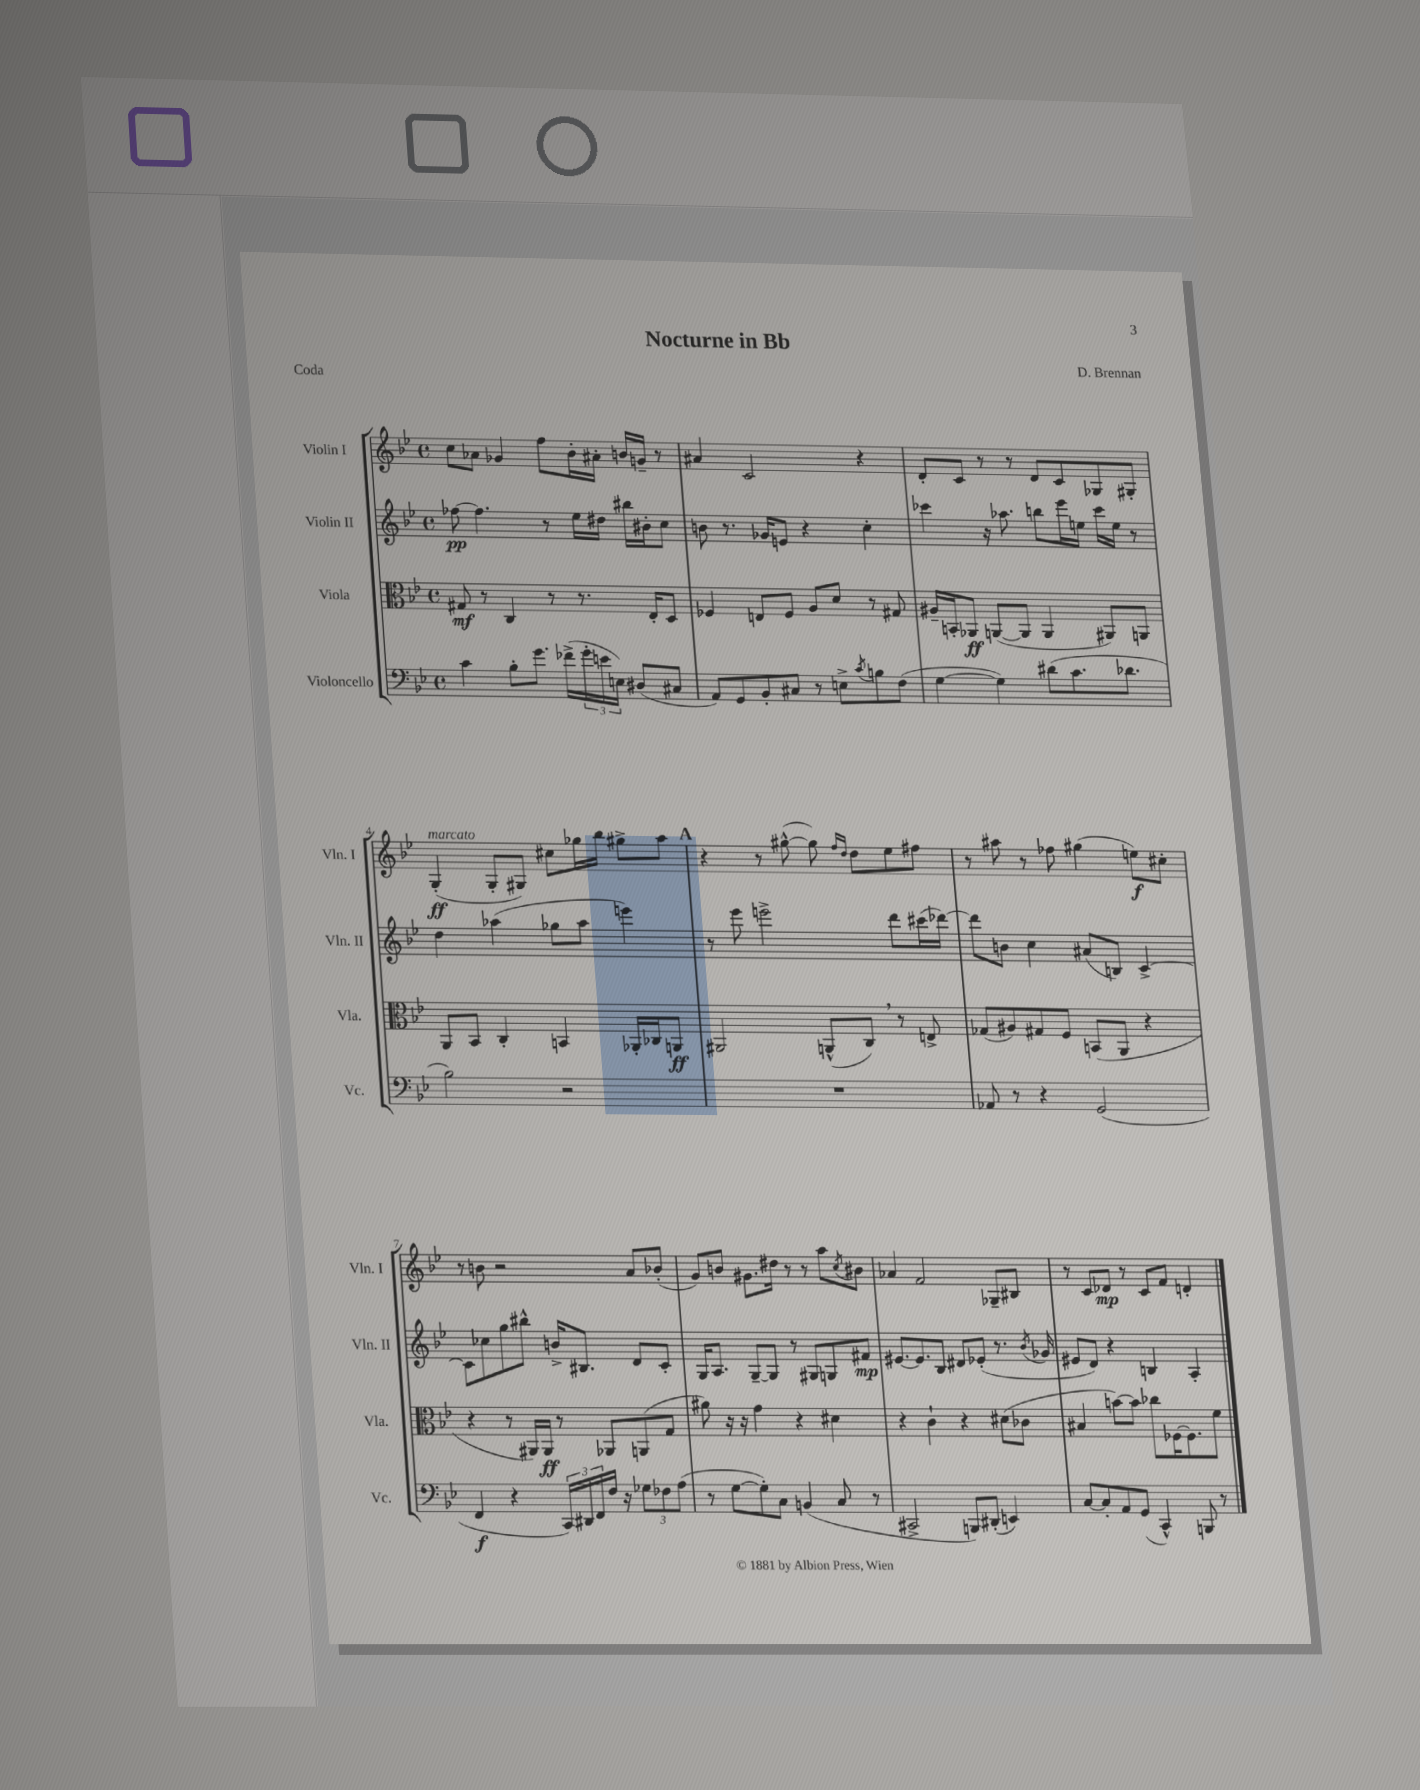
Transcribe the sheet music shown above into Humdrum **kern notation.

**kern	**kern	**kern	**kern
*staff4	*staff3	*staff2	*staff1
*clefF4	*clefC3	*clefG2	*clefG2
*k[b-e-]	*k[b-e-]	*k[b-e-]	*k[b-e-]
*M4/4	*M4/4	*M4/4	*M4/4
*met(c)	*met(c)	*met(c)	*met(c)
4c	8G#	[8ff-	8cc
.	8r	4.ff-]	8a-
8B-'	4C	.	4g-
8.g	.	.	.
.	8r	8r	8ff
(16f-^	.	.	.
24g'	8.r	16ee-	16b-'
24e	.	.	.
.	.	16dd#	16a#'
24E)	.	.	.
(8D#	.	16bb#	16b
.	16E-'	16b#'	16g~
8C#	8D	8cc	8r
=	=	=	=
8AA)	4F-	8b	4a#
8GG	.	8.r	.
8BB-'	8E	.	2c
.	.	16g-	.
8C#	8F-	8e	.
8r	8A	4r	.
8E^	8d	.	.
8qc	.	.	.
8B	8r	4cc'	4r
(8F	8G#	.	.
=	=	=	=
[4G	16A#~	4ccc-	8d'
.	16BB'	.	.
.	8AA-	.	8c
4G])	([8AA	16r	8r
.	.	8.aa-	.
.	8AA]	.	8r
(8d#	4AA	8bb	8d
8.c	.	16eee-	8c
.	.	16ee	.
.	8AA#)	16ccc-	8G-
8.d-	.	16ee	.
.	8AA	8r	8G#'
=	=	=	=
2B-)	8AA	4dd	(4G'
.	8BB-	.	.
.	4C'	(4aa-	8G'
.	.	.	8G#)
2r	4BB	8gg-	8cc#
.	.	8aa-	16gg-
.	.	.	16bb-
.	16AA-'	4eee)	8gg#^
.	16C-	.	.
.	8AA	.	8aa
=	=	=	=
1r	2AA#	8r	4r
.	.	8eee-	.
.	.	2eee^	8r
.	.	.	([8gg#^^
.	(8AA^^	.	8gg#])
.	.	.	16qqff
.	.	.	16qqdd
.	8C)	.	8dd
.	8r	8ddd	8ee-
.	8E^	(16ccc#	8ff#
.	.	[16ddd-)	.
=	=	=	=
8AA-	(8G-	8ddd-]	8r
8r	8A#)	8b	8aa#
4r	8G#	4cc	8r
.	8F	.	8ff-
(2GG	(8BB	(8a#	(4gg#
.	8AA	8B)	.
.	4r	[4c^	8ee)
.	.	.	8cc#'
=	=	=	=
4FF	4r	8c]	8r
.	.	8cc-	8b
4r	8r	8gg	2r
.	16AA#)	8bb#^^	.
.	16AA#	.	.
24CC)	8r	16b^	.
24DD#	.	.	.
.	.	8.B#	.
24FF	.	.	.
16F	8AA-	.	.
16r	.	.	.
12G-	(8AA	8d	8a
12F-	.	.	.
.	8G	8c'	(8b-'
(12A	.	.	.
=	=	=	=
8r	8a#)	16G	8g)
.	.	8.A	.
[8G	16r	.	8b
.	16r	.	.
8G'])	4g	[8G~	8.g#
8C	.	8G]	.
.	.	.	16dd#
(4BB	4r	8r	8r
.	.	8G#	8r
8C	4d#	8G	8aa
.	.	.	8qcc
8r	.	8f#	8b#
=	=	=	=
2CC#^	4r	[8.e#	4a-
.	.	8.e#]	.
.	4c`	.	2f
.	.	8B-	.
8BBB)	4r	8d#	.
(8DD#'	.	(8e-'	.
4EE)	(8d#	8.r	8G-~
.	8c-	.	8B#
.	.	8qb-	.
.	.	16g-	.
=	=	=	=
[8C	4B#	8e#	8r
8C']	.	8d)	8c
8AA	[8b)	4r	8d-
(8GG	8b]	.	8r
4CC^^)	8cc-	4B	8c
.	[16F-	.	8f
.	8.F-]	.	.
8BBB	.	4A'	4d'
8r	8f	.	.
==	==	==	==
*-	*-	*-	*-
